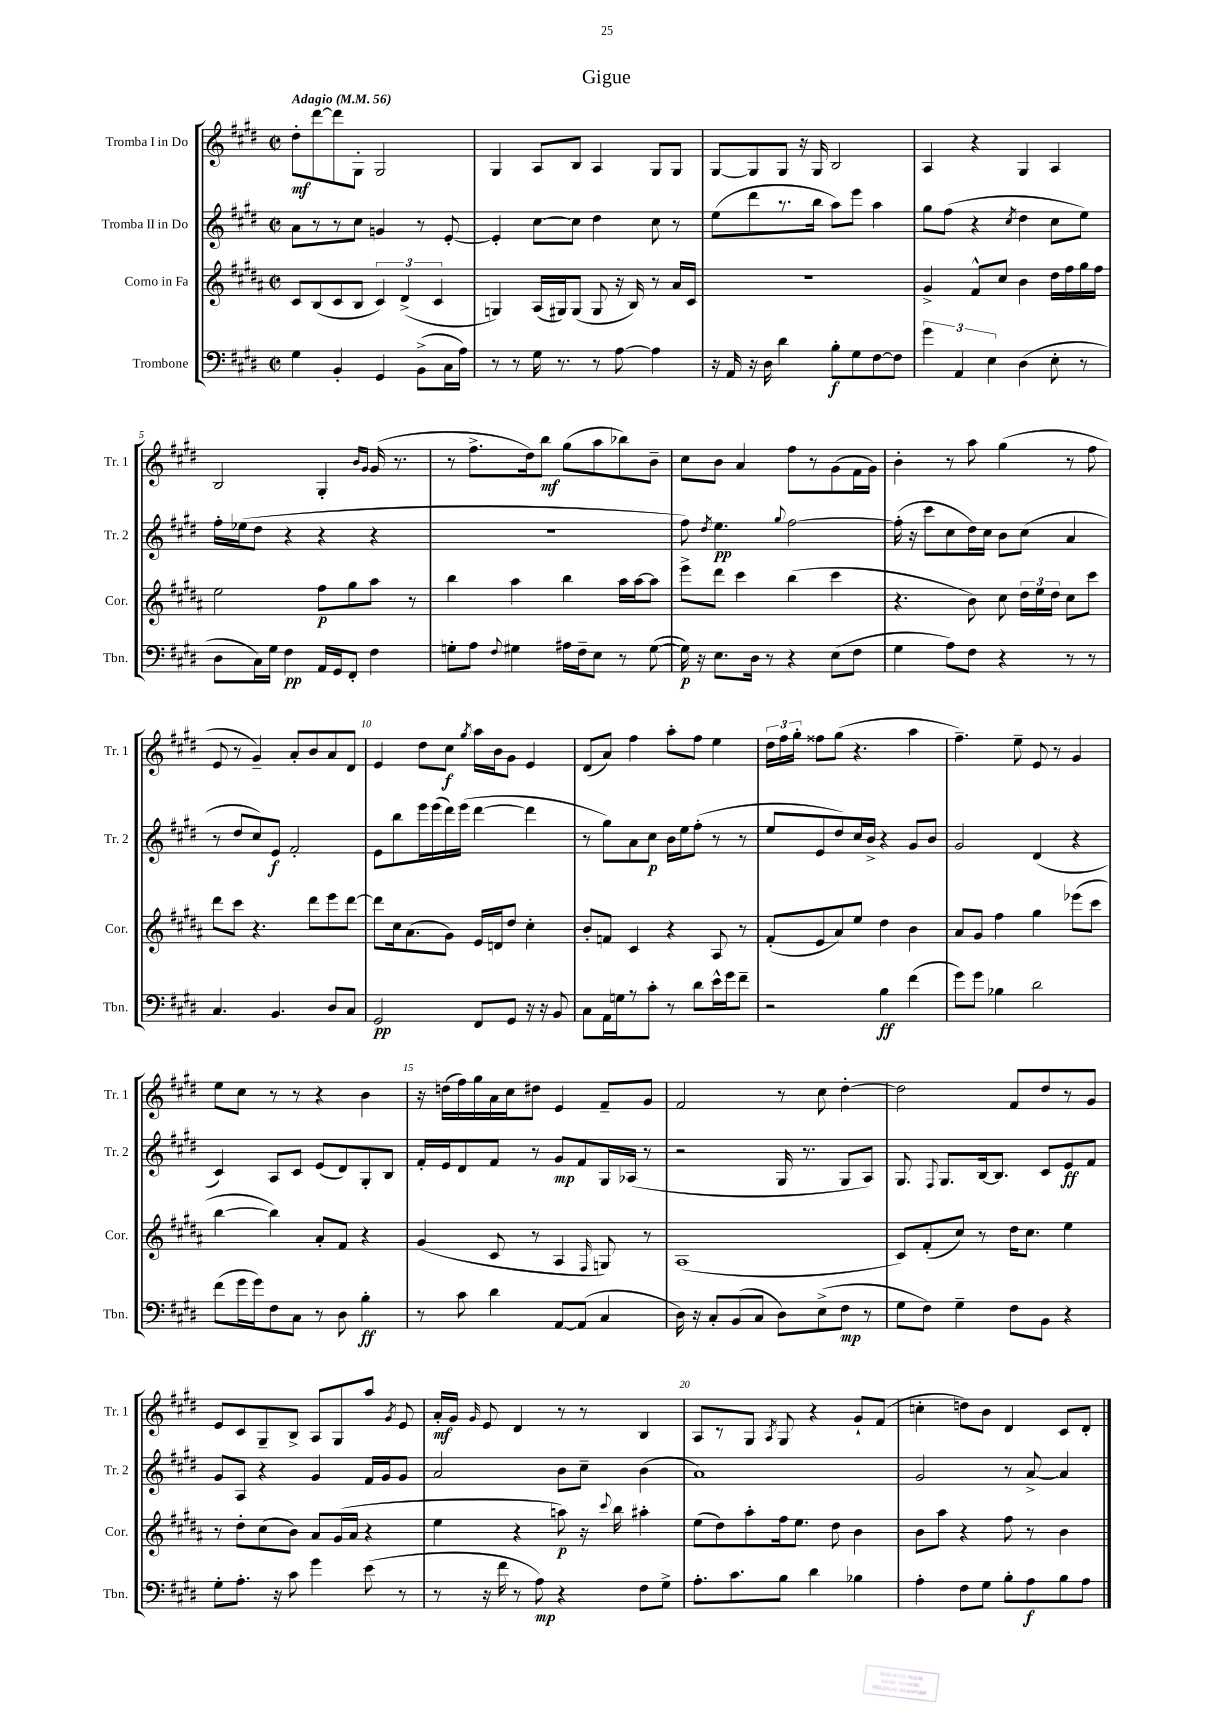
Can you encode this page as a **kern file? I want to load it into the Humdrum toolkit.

**kern	**kern	**kern	**kern
*staff4	*staff3	*staff2	*staff1
*clefF4	*clefG2	*clefG2	*clefG2
*k[f#c#g#d#]	*k[f#c#g#d#a#]	*k[f#c#g#d#]	*k[f#c#g#d#]
*M2/2	*M2/2	*M2/2	*M2/2
*met(c|)	*met(c|)	*met(c|)	*met(c|)
*MM56	*MM56	*MM56	*MM56
4G#	8c#	8a	8dd#'
.	(8B	8r	[8ddd#
4BB'	8c#	8r	8ddd#]
.	8B	8cc#	8G#'
4GG#	6c#)	4g	2G#
.	(6d#^	.	.
(8BB^	.	8r	.
.	6c#	.	.
16C#	.	[8e'	.
16A)	.	.	.
=	=	=	=
8r	4G)	4e']	4G#
8r	.	.	.
16G#	(16A#	[8cc#	8A
8.r	16G#)	.	.
.	(8G#	8cc#]	8B
8r	8G#	4dd#	4A
[8A	16r	.	.
.	16B)	.	.
4A]	8r	8cc#	8G#
.	16a#	8r	8G#
.	16c#	.	.
=	=	=	=
16r	1r	(8ee	[8G#
16AA	.	.	.
16r	.	8ddd#	8G#]
16D#	.	.	.
4d#	.	8.r	8G#
.	.	.	16r
.	.	16bb	16G#
8B'	.	8aa)	2B
8G#	.	8eee	.
[8F#	.	4aa	.
8F#]	.	.	.
=	=	=	=
6g#	4g#^	8gg#	4A
.	.	(8ff#	.
6AA	.	.	.
.	8f#^^	4r	4r
6E	.	.	.
.	8cc#	.	.
.	.	8qcc#	.
(4D#	4b	4dd#	4G#
8E'	16dd#	8cc#	4A
.	16ff#	.	.
8r	16gg#	8ee)	.
.	16ff#	.	.
=	=	=	=
8D#	2ee	16ff#'	2B
.	.	(16ee-	.
16C#)	.	8dd#	.
16G#	.	.	.
4F#	.	4r	.
16AA	8ff#	4r	4G#'
16GG#	.	.	.
8FF#'	8gg#	.	.
.	.	.	16qqb
.	.	.	16qqg#
4F#	8aa#	4r	(16g#
.	.	.	8.r
.	8r	.	.
=	=	=	=
8G'	4bb	1r	8r
8A	.	.	8.ff#^
8qqF#	.	.	.
4G#	4aa#	.	.
.	.	.	16dd#)
.	.	.	8bb
16A#	4bb	.	(8gg#
16F#~	.	.	.
8E	.	.	8aa
8r	16aa#	.	8bb-)
.	[16aa#	.	.
([8G#	8aa#]	.	8b~
=	=	=	=
16G#])	8eee^	8ff#)	8cc#
16r	.	.	.
.	.	8qdd#	.
8.E	8ddd#	4.ee	8b
.	4ccc#	.	4a
16D#	.	.	.
8r	.	.	.
.	.	8qqgg#	.
4r	(4bb	[2ff#	8ff#
.	.	.	8r
(8E	4ccc#	.	(8g#
8F#	.	.	16f#
.	.	.	16g#)
=	=	=	=
4G#	4.r	(16ff#']	4b'
.	.	16r	.
.	.	8ccc#	.
8A)	.	8cc#	8r
8F#	8b)	16dd#)	8aa
.	.	16cc#	.
4r	8cc#	8b	(4gg#
.	24dd#	(8cc#	.
.	24ee	.	.
.	24dd#	.	.
8r	8cc#	4a	8r
8r	8ccc#	.	8ff#
=	=	=	=
4.C#	8ddd#	8r	8e
.	8ccc#	8dd#	8r
.	4.r	8cc#)	4g#~)
4.BB	.	8e	.
.	.	2f#'	8a'
.	8ddd#	.	8b
8D#	8eee	.	8a
8C#	[8ddd#	.	8d#
=	=	=	=
2GG#	8ddd#]	8e	4e
.	16cc#	8bb	.
.	(8.a#	.	.
.	.	16eee	8dd#
.	.	(16eee	.
.	8g#)	16ddd#)	8cc#
.	.	(16eee	.
.	.	.	8qgg#
8FF#	16e	[4ddd#	16aa
.	16d	.	16b
8GG#	8dd#	.	8g#
16r	4cc#'	4ddd#]	4e
16r	.	.	.
8BB	.	.	.
=	=	=	=
8C#	8b'	8r	(8d#
16AA	8f	8gg#)	8a)
16G	.	.	.
8r	4c#	8a	4ff#
8c#'	.	8cc#	.
8r	4r	16b	8aa'
.	.	16ee	.
8d#	.	(8ff#'	8ff#
16e^^	8A#	8r	4ee
16g#	.	.	.
8f#~	8r	8r	.
=	=	=	=
2r	(8f#'	8ee	24dd#
.	.	.	24ff#
.	.	.	24gg#'
.	8e	8e	8ff##
.	8a#)	8dd#)	(8gg#
.	8ee	16cc#	4.r
.	.	16b^	.
4B	4dd#	4r	.
(4f#	4b	8g#	4aa
.	.	8b	.
=	=	=	=
8g#)	8a#	2g#	4.ff#~)
8g#	8g#	.	.
4B-	4ff#	.	.
.	.	.	8ee~
2d#	4gg#	(4d#	8e
.	.	.	8r
.	(8eee-	4r	4g#
.	8ccc#	.	.
=	=	=	=
(8f#	[4bb	4c#)	8ee
16g#	.	.	8cc#
16g#)	.	.	.
8F#	4bb])	8A	8r
8C#	.	8c#	8r
8r	8a#'	(8e	4r
8D#	8f#	8d#)	.
4B'	4r	8G#'	4b
.	.	8B	.
=	=	=	=
8r	(4g#	16f#'	16r
.	.	16e	(16dd
8c#	.	8d#	16ff#)
.	.	.	16gg#
4d#	8c#	8f#	16a
.	.	.	16cc#
.	8r	8r	8dd#
[8AA	4A#	8g#	4e
(8AA]	.	8f#	.
.	16qqF#	.	.
4C#	8G)	16G#	8f#~
.	.	(16A-	.
.	8r	8r	8g#
=	=	=	=
16D#)	(1A#	2r	2f#
16r	.	.	.
8C#'	.	.	.
(8BB	.	.	.
8C#	.	.	.
8D#)	.	16G#	8r
.	.	8.r	.
(8E^	.	.	8cc#
8F#	.	8G#	[4dd#'
8r	.	8A)	.
=	=	=	=
8G#	8c#)	8.G#	2dd#]
8F#)	(8f#'	.	.
.	.	8qqF#	.
.	.	8.G#	.
4G#~	8cc#)	.	.
.	8r	[16B	.
.	.	8.B]	.
8F#	16dd#	.	8f#
.	8.cc#	.	.
8BB	.	8c#	8dd#
4r	4ee	8e	8r
.	.	8f#	8g#
=	=	=	=
8G#'	8r	8g#	8e
8.A'	8dd#'	8A	8c#
.	(8cc#	4r	8G#~
16r	.	.	.
8c#	8b)	.	8B^
4g#	8a#	4g#	8A
.	(16g#	.	8G#
.	16a#	.	.
(8e	4r	16f#	8aa
.	.	16g#	.
.	.	.	8qg#
8r	.	8g#	8e
=	=	=	=
8r	4ee	2a	16a'
.	.	.	16g#
.	.	.	16qqg#
16r	.	.	8e
16f#	.	.	.
8r	4r	.	4d#
8A)	.	.	.
4r	8aa)	8b	8r
.	16r	8cc#~	8r
.	8qqccc#	.	.
.	16bb	.	.
8F#	4aa#'	(4b	4B
8G#^	.	.	.
=	=	=	=
8.A'	(8ee	1a)	8A
.	8dd#)	.	8r
8.c#	.	.	.
.	8aa#'	.	8G#
.	.	.	8qA
8B	16ff#	.	8G#
.	8.ee	.	.
4d#	.	.	4r
.	8dd#	.	.
4B-	4b	.	8g#`
.	.	.	(8f#
=	=	=	=
4A'	8b	2g#	4cc'
.	8aa#	.	.
8F#	4r	.	8dd)
8G#	.	.	8b
8B'	8ff#	8r	4d#
8A	8r	[8a^	.
8B	4b	4a]	8c#
8A	.	.	8d#'
==	==	==	==
*-	*-	*-	*-
